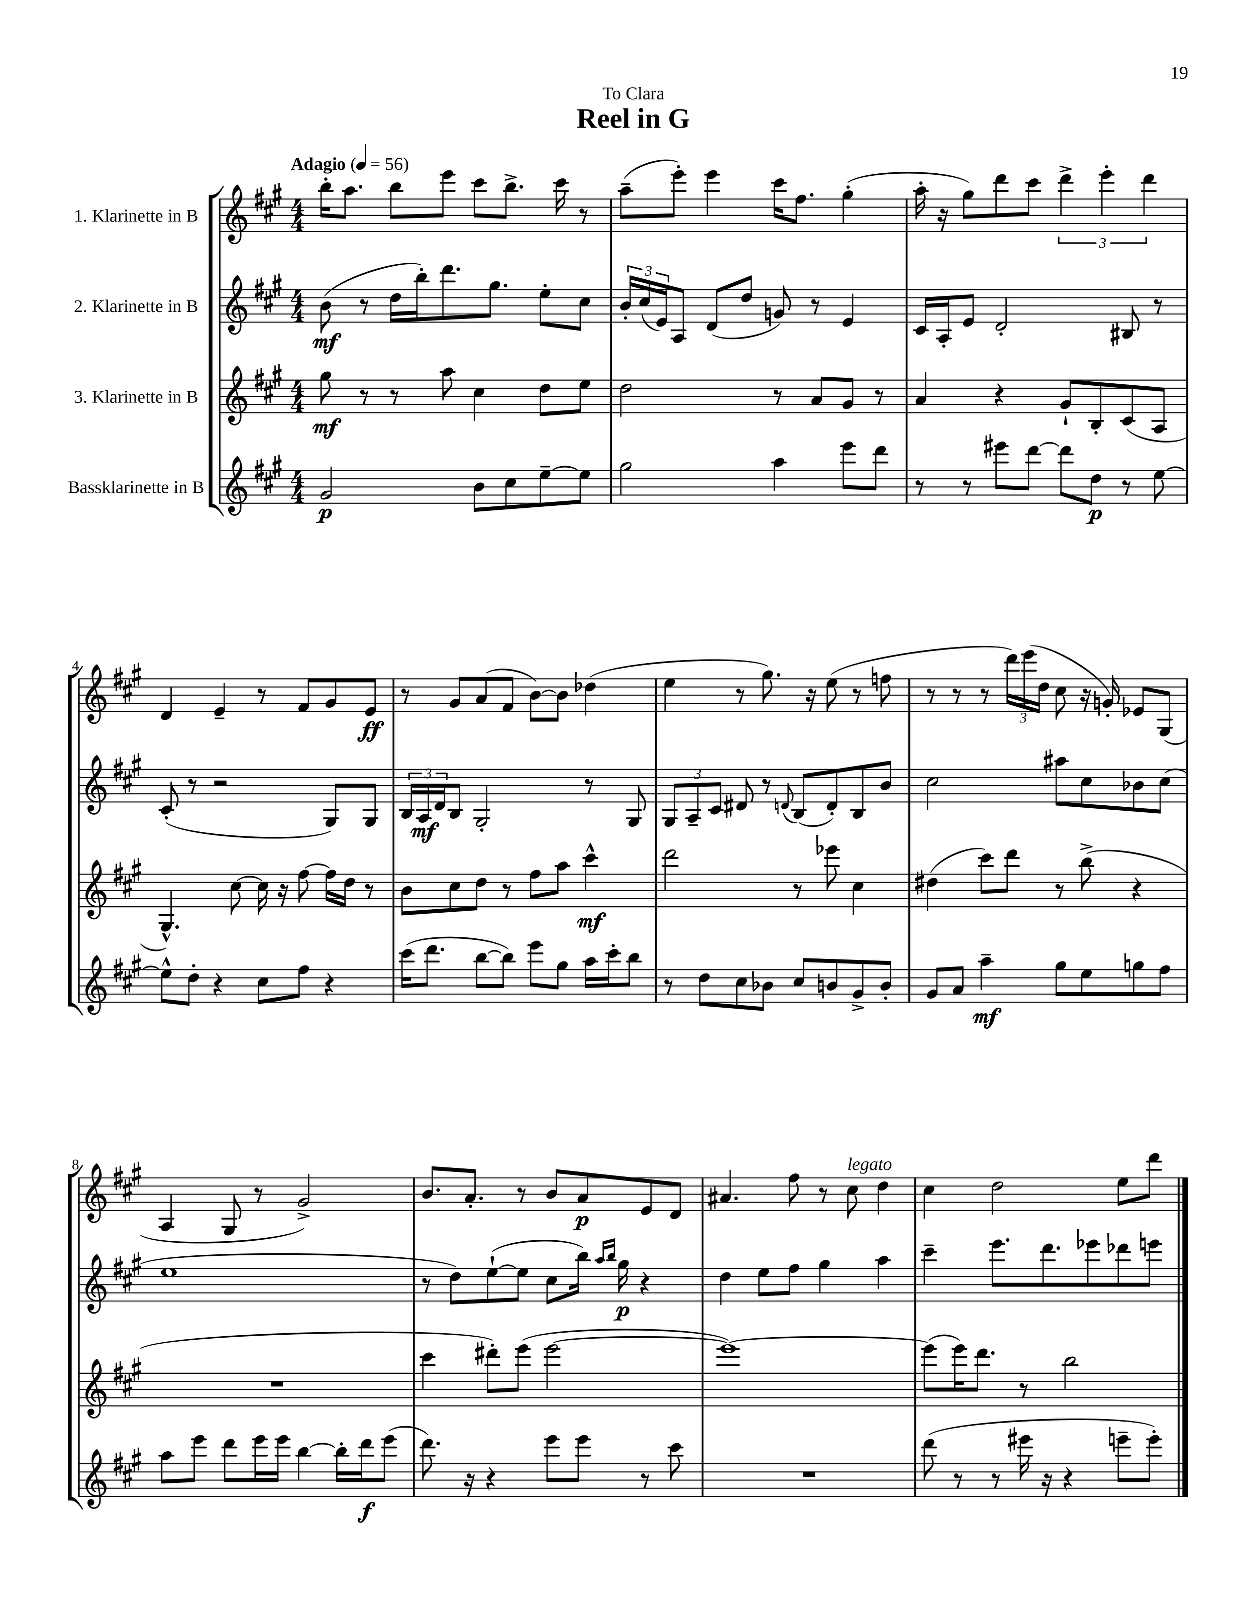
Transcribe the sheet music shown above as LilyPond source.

\header { title = "Reel in G" dedication = "To Clara" }
<<
\new StaffGroup <<
\new Staff = "s0" \with { instrumentName = "1. Klarinette in B" } {
    \clef treble \key a \major \numericTimeSignature \time 4/4 \tempo "Adagio" 4 = 56
    b''16-. a''8. b''8 e'''8 cis'''8 b''8.-> cis'''16 r8 |
    a''8--( e'''8-.) e'''4 cis'''16 fis''8. gis''4-.( |
    a''16-. r16 gis''8) d'''8 cis'''8 \tuplet 3/2 { d'''4-> e'''4-. d'''4 } |
    d'4 e'4-- r8 fis'8 gis'8 e'8\ff |
    r8 gis'8 a'8( fis'8 b'8~) b'8 des''4( |
    e''4 r8 gis''8.) r16 e''8( r8 f''8 |
    r8 r8 r8 \tuplet 3/2 { d'''16) e'''16( d''16 } cis''8 r16 g'16-.) ees'8 gis8( |
    a4 gis8 r8 gis'2->) |
    b'8. a'8.-. r8 b'8 a'8\p e'8 d'8 |
    ais'4. fis''8 r8 cis''8^\markup { \italic "legato" } d''4 |
    cis''4 d''2 e''8 d'''8 \bar "|." |
}
\new Staff = "s1" \with { instrumentName = "2. Klarinette in B" } {
    \clef treble \key a \major \numericTimeSignature \time 4/4
    b'8\mf( r8 d''16 b''16-.) d'''8. gis''8. e''8-. cis''8 |
    \tuplet 3/2 { b'16-. cis''16( e'16) } a8 d'8( d''8 g'8) r8 e'4 |
    cis'16 a16-. e'8 d'2-. bis8 r8 |
    cis'8-.( r8 r2 gis8) gis8 |
    \tuplet 3/2 { b16 a16\mf d'16 } b8 gis2-. r8 gis8 |
    \tuplet 3/2 { gis8 a8-- cis'8 } dis'8 r8 \appoggiatura { d'8 } b8( d'8-.) b8 b'8 |
    cis''2 ais''8 cis''8 bes'8 cis''8( |
    e''1 |
    r8 d''8) e''8~-!( e''8 cis''8 b''16) \grace { a''16 b''16 } gis''16\p r4 |
    d''4 e''8 fis''8 gis''4 a''4 |
    cis'''4-- e'''8. d'''8. ees'''8 des'''8 e'''8 \bar "|." |
}
\new Staff = "s2" \with { instrumentName = "3. Klarinette in B" } {
    \clef treble \key a \major \numericTimeSignature \time 4/4
    gis''8\mf r8 r8 a''8 cis''4 d''8 e''8 |
    d''2 r8 a'8 gis'8 r8 |
    a'4 r4 gis'8-! b8-. cis'8( a8 |
    gis4.-^) cis''8~ cis''16 r16 fis''8~ fis''16 d''16 r8 |
    b'8 cis''8 d''8 r8 fis''8 a''8 cis'''4-^\mf |
    d'''2 r8 ees'''8 cis''4 |
    dis''4( cis'''8) d'''8 r8 b''8->( r4 |
    R1 |
    cis'''4 dis'''8-.) e'''8( e'''2~ |
    e'''1~) |
    e'''8( e'''16) d'''8. r8 b''2 \bar "|." |
}
\new Staff = "s3" \with { instrumentName = "Bassklarinette in B" } {
    \clef treble \key a \major \numericTimeSignature \time 4/4
    gis'2\p b'8 cis''8 e''8~-- e''8 |
    gis''2 a''4 e'''8 d'''8 |
    r8 r8 eis'''8 d'''8~ d'''8 d''8\p r8 e''8~ |
    e''8-^ d''8-. r4 cis''8 fis''8 r4 |
    cis'''16( d'''8. b''8~ b''8) e'''8 gis''8 a''16 cis'''16-. b''8 |
    r8 d''8 cis''8 bes'8 cis''8 b'8 gis'8-> b'8-. |
    gis'8 a'8 a''4--\mf gis''8 e''8 g''8 fis''8 |
    a''8 e'''8 d'''8 e'''16 e'''16 b''4~ b''16-. d'''16\f e'''8( |
    d'''8.) r16 r4 e'''8 e'''8 r8 cis'''8 |
    R1 |
    d'''8( r8 r8 eis'''16 r16 r4 e'''8-- e'''8-.) \bar "|." |
}
>>
>>
